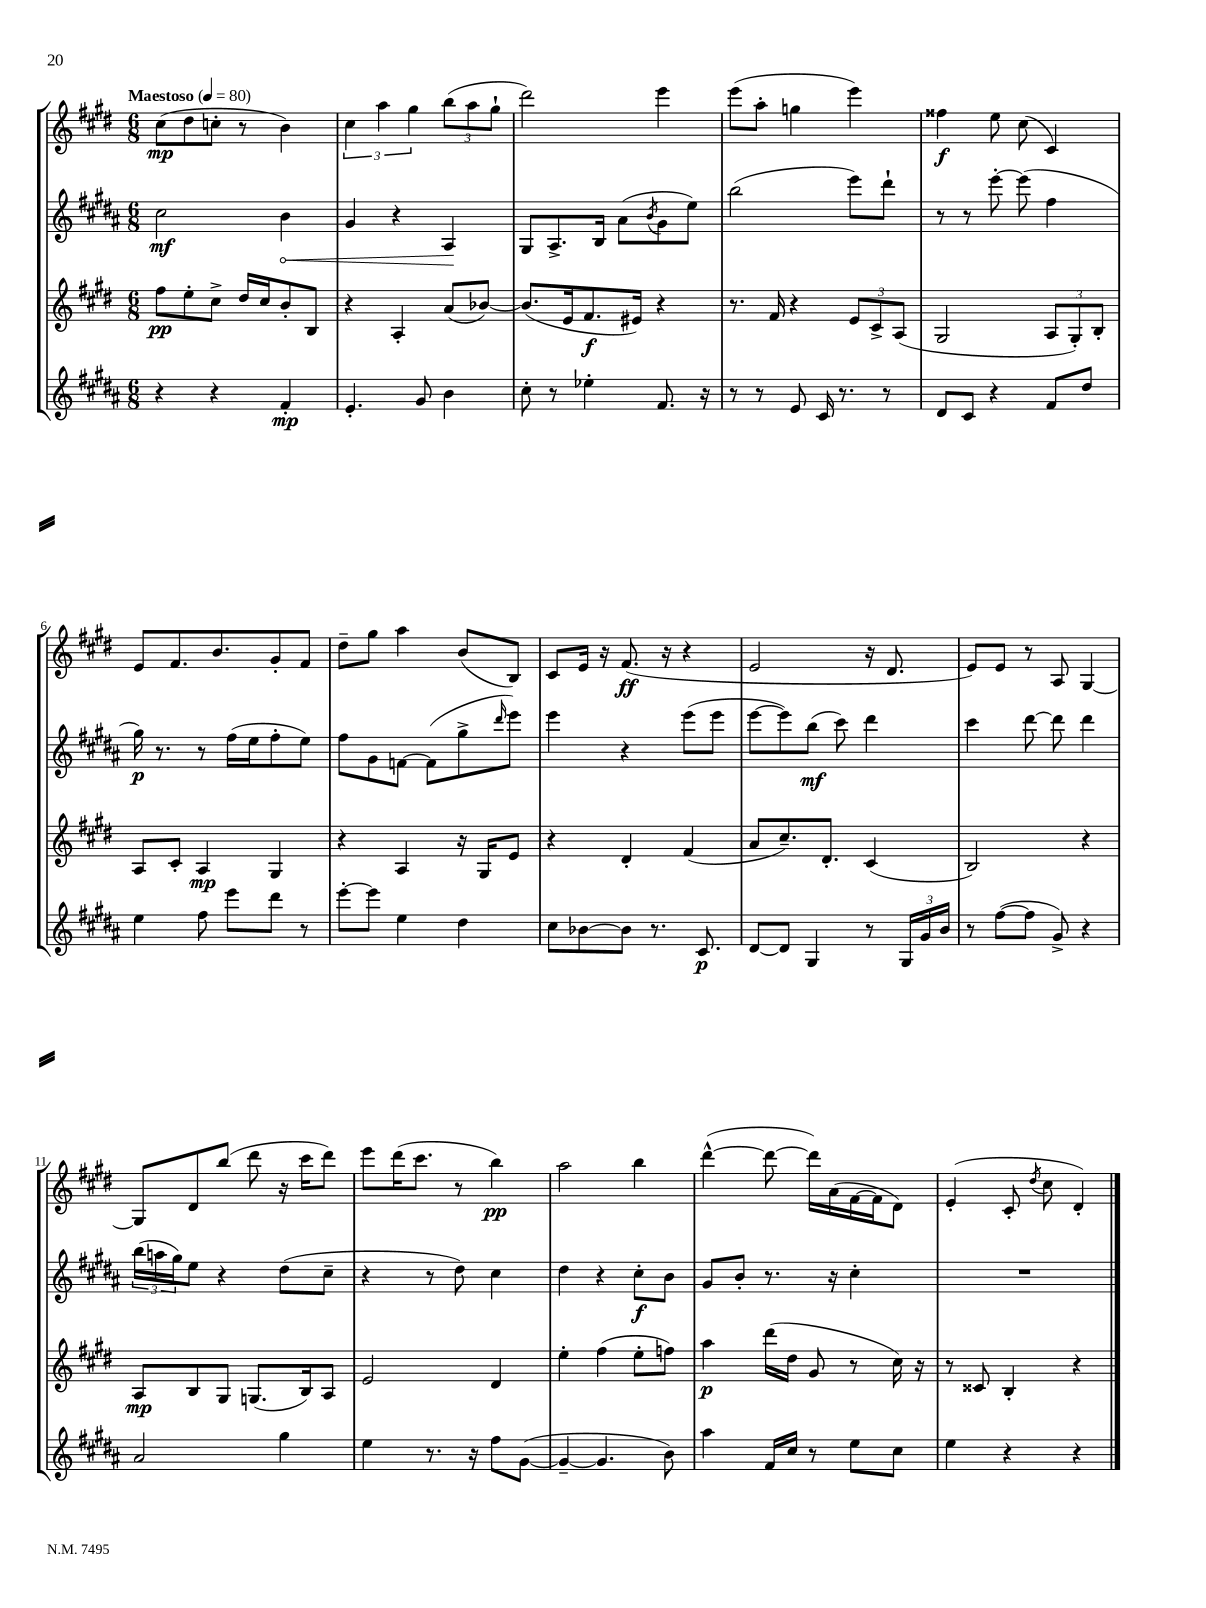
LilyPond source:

<<
\new StaffGroup <<
\new Staff = "s0" {
    \clef treble \key e \major \numericTimeSignature \time 6/8 \tempo "Maestoso" 4 = 80
    cis''8\mp( dis''8 c''8-. r8 b'4) |
    \tuplet 3/2 { cis''4 a''4 gis''4 } \tuplet 3/2 { b''8( a''8 gis''8-! } |
    dis'''2) e'''4 |
    e'''8( a''8-. g''4 e'''4) |
    fisis''4\f e''8 cis''8( cis'4) |
    e'8 fis'8. b'8. gis'8-. fis'8 |
    dis''8-- gis''8 a''4 b'8( b8) |
    cis'8 e'16 r16 fis'8.\ff( r16 r4 |
    e'2 r16 dis'8. |
    e'8) e'8 r8 a8 gis4~ |
    gis8 dis'8 b''8( dis'''8 r16 cis'''16 dis'''8) |
    e'''8 dis'''16( cis'''8. r8 b''4\pp) |
    a''2 b''4 |
    dis'''4~-^( dis'''8~ dis'''16) a'16( fis'16~ fis'16 dis'8) |
    e'4-.( cis'8-. \acciaccatura { dis''8 } cis''8 dis'4-.) \bar "|." |
}
\new Staff = "s1" {
    \clef treble \key b \major \numericTimeSignature \time 6/8
    cis''2\mf \once \override Hairpin.circled-tip = ##t b'4\< |
    gis'4 r4 ais4\! |
    gis8 ais8.-> b16 ais'8( \acciaccatura { b'8 } gis'8 e''8) |
    b''2( e'''8) dis'''8-! |
    r8 r8 e'''8~-. e'''8( fis''4 |
    gis''16\p) r8. r8 fis''16( e''16 fis''8-. e''8) |
    fis''8 gis'8 f'8~ f'8( gis''8-> \grace { dis'''16 } e'''8) |
    e'''4 r4 e'''8( e'''8 |
    e'''8~ e'''8) b''8\mf( cis'''8) dis'''4 |
    cis'''4 dis'''8~ dis'''8 dis'''4 |
    \tuplet 3/2 { b''16( a''16 gis''16) } e''8 r4 dis''8( cis''8-- |
    r4 r8 dis''8) cis''4 |
    dis''4 r4 cis''8-.\f b'8 |
    gis'8 b'8-. r8. r16 cis''4-. |
    R2. \bar "|." |
}
\new Staff = "s2" {
    \clef treble \key e \major \numericTimeSignature \time 6/8
    fis''8\pp e''8-. cis''8-> dis''16 cis''16 b'8-. b8 |
    r4 a4-. a'8( bes'8~) |
    bes'8.( e'16 fis'8.\f eis'16) r4 |
    r8. fis'16 r4 \tuplet 3/2 { e'8 cis'8-> a8( } |
    gis2 \tuplet 3/2 { a8 gis8-.) b8-. } |
    a8 cis'8-. a4\mp gis4 |
    r4 a4 r16 gis16 e'8 |
    r4 dis'4-. fis'4( |
    a'8 cis''8.--) dis'8.-. cis'4( |
    b2) r4 |
    a8\mp b8 gis8 g8.( b16) a8 |
    e'2 dis'4 |
    e''4-. fis''4( e''8-. f''8) |
    a''4\p dis'''16( dis''16 gis'8 r8 cis''16) r16 |
    r8 cisis'8 b4-. r4 \bar "|." |
}
\new Staff = "s3" {
    \clef treble \key b \major \numericTimeSignature \time 6/8
    r4 r4 fis'4-.\mp |
    e'4.-. gis'8 b'4 |
    cis''8-. r8 ees''4-. fis'8. r16 |
    r8 r8 e'8 cis'16 r8. r8 |
    dis'8 cis'8 r4 fis'8 dis''8 |
    e''4 fis''8 e'''8 dis'''8 r8 |
    e'''8~-. e'''8 e''4 dis''4 |
    cis''8 bes'8~ bes'8 r8. cis'8.\p |
    dis'8~ dis'8 gis4 r8 \tuplet 3/2 { gis16 gis'16 b'16 } |
    r8 fis''8~( fis''8 gis'8->) r4 |
    ais'2 gis''4 |
    e''4 r8. r16 fis''8 gis'8~( |
    gis'4~-- gis'4. b'8) |
    ais''4 fis'16 cis''16 r8 e''8 cis''8 |
    e''4 r4 r4 \bar "|." |
}
>>
>>
